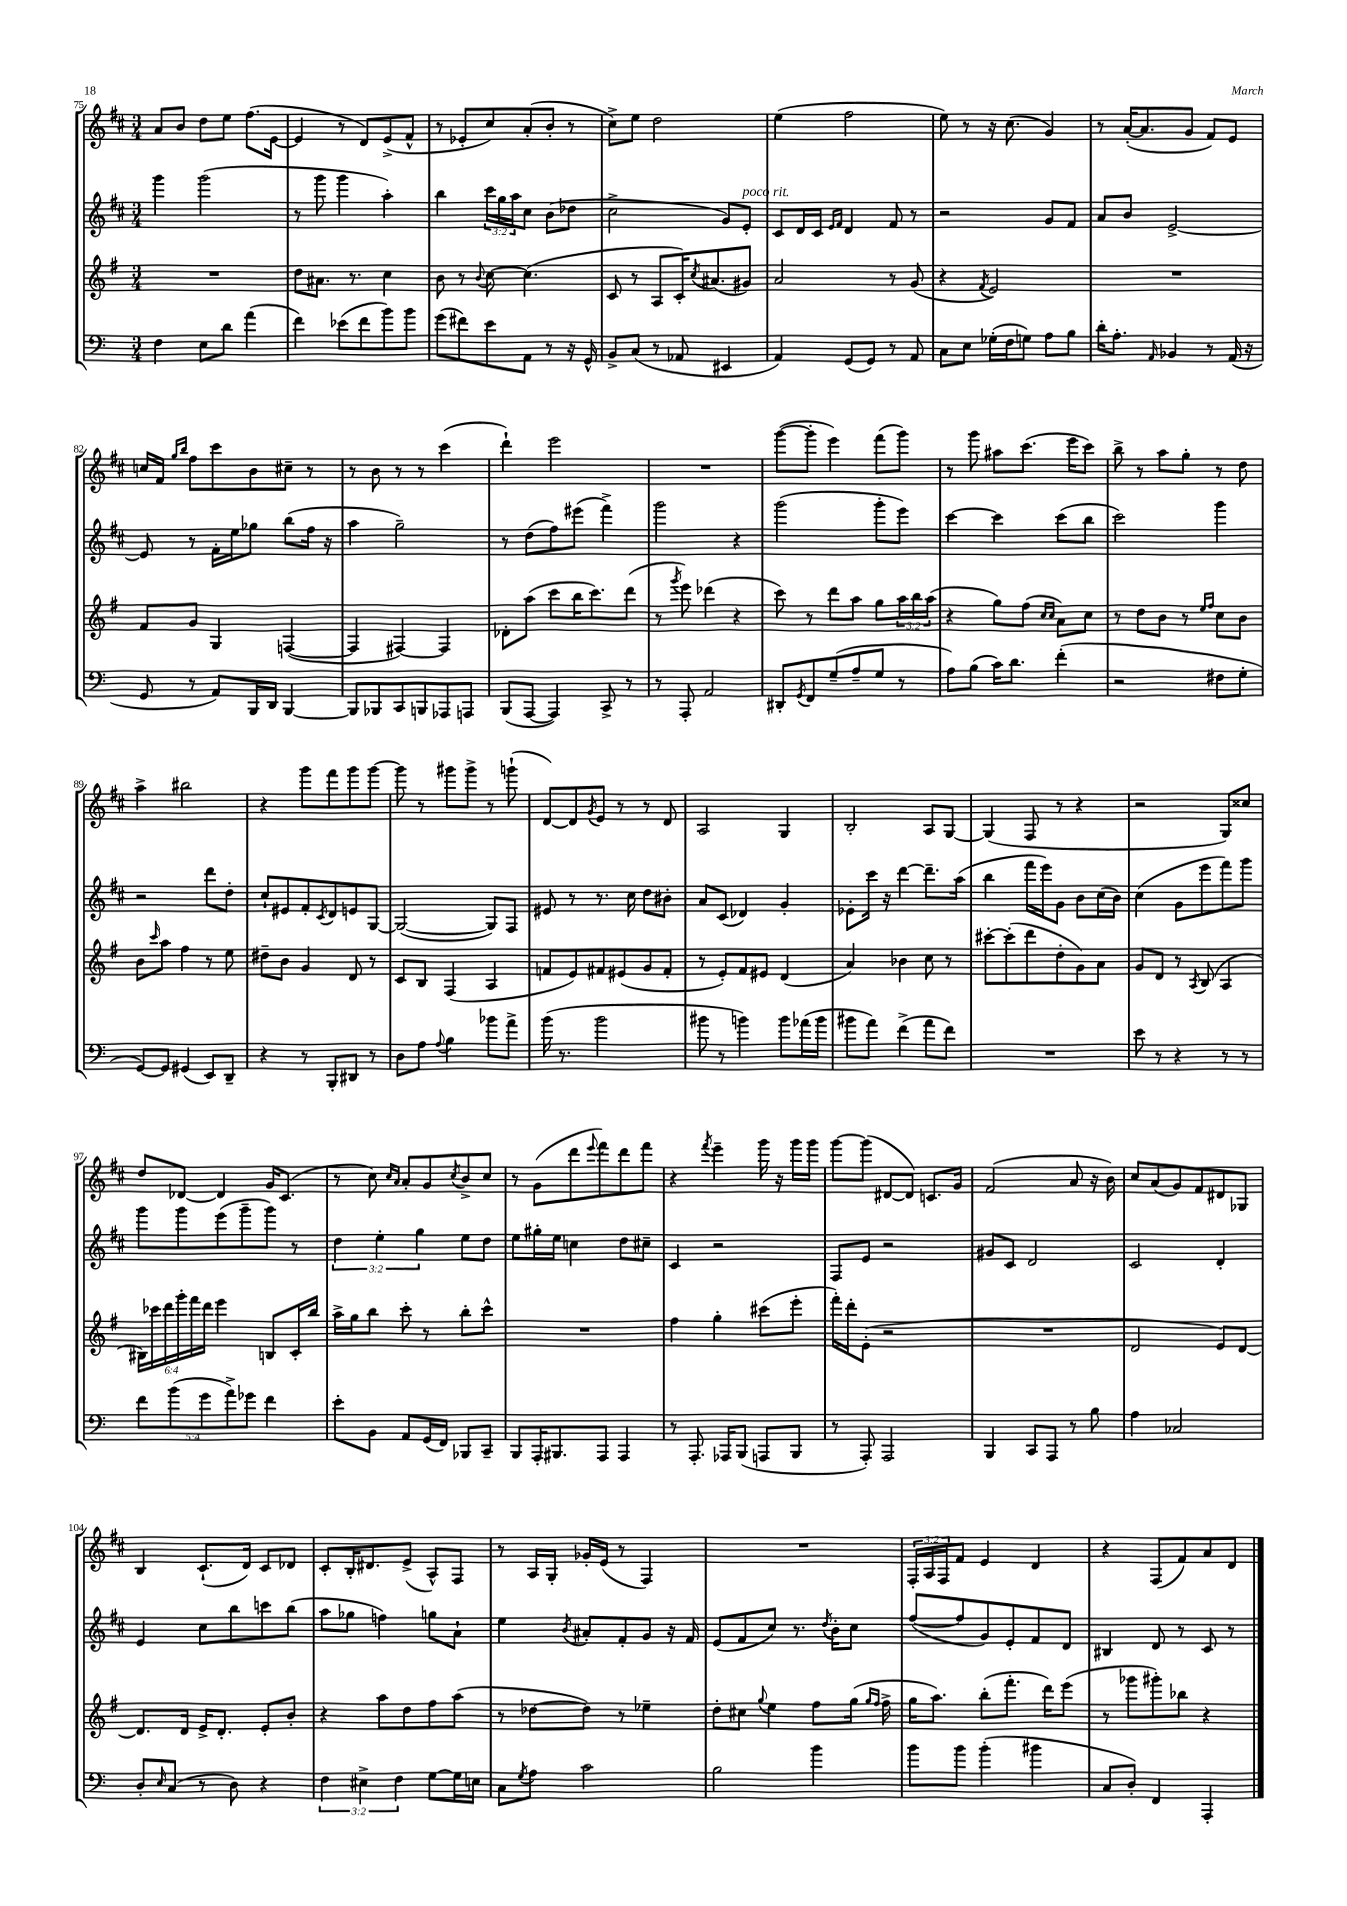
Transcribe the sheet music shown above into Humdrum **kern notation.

**kern	**kern	**kern	**kern
*staff4	*staff3	*staff2	*staff1
*clefF4	*clefG2	*clefG2	*clefG2
*k[]	*k[f#]	*k[f#c#]	*k[f#c#]
*M3/4	*M3/4	*M3/4	*M3/4
4F\	2.r	4ggg\	8a/L
.	.	.	8b/J
8E\L	.	(2ggg\	8dd\L
8d\J	.	.	8ee\J
(4a\	.	.	(8.ff#\L
.	.	.	[16e\Jk
=	=	=	=
4f\)	8dd\L	8r	4e/]
.	8.a#\J	8ggg\	.
(8e-\L	.	4ggg\	8r
.	8.r	.	.
8f\	.	.	8d/L)
8b\)	4cc\	4aa'\)	(8e^/
8b\J	.	.	8f#^^/J
=	=	=	=
(8g\L	8b\	4bb\	8r
8f#\)	8r	.	8e-'/L
.	8qqb/	.	.
8e\	[8cc\	24ccc#\LL	8cc#/)
.	.	24gg\	.
.	.	24aa\J	.
8AA\J	(4.cc\]	8cc#\J	(8a'/
8r	.	(8b\L	8b'/J
16r	.	8dd-\J	8r
16GG^^/	.	.	.
=	=	=	=
8BB^/L	8c/	2cc#^\	8cc#^\L)
(8C/J	8r	.	8ee\J
8r	8A/L	.	2dd\
8AA-/	16c'/K)	.	.
.	8qcc/	.	.
.	(8.a#/	.	.
4EE#/	.	8g/L)	.
.	8g#/J)	8e'/J	.
=	=	=	=
4AA/)	2a/	8c#/L	(4ee\
.	.	16d/L	.
.	.	16c#/JJ	.
.	.	16qqe/LL	.
.	.	16qqf#/JJ	.
(8GG/L	.	4d/	2ff#\
8GG/J)	.	.	.
8r	8r	8f#/	.
8AA/	(8g/	8r	.
=	=	=	=
8C\L	4r	2r	8ee\)
8E\J	.	.	8r
.	8qf#/	.	.
(16G-'\LL	2e/)	.	16r
16F\J	.	.	(8.cc#\
8G\J)	.	.	.
8A\L	.	8g/L	4g/)
8B\J	.	8f#/J	.
=	=	=	=
16d'\LK	2.r	8a/L	8r
8.A'\J	.	.	.
.	.	8b/J	([16a'/LK
.	.	.	8.a/]
16qqAA/	.	.	.
4BB-/	.	[2e^/	.
.	.	.	8g/J
8r	.	.	8f#/L)
(16AA/	.	.	8e/J
16r	.	.	.
=	=	=	=
8GG/	8f#/L	8e/]	16cc/LL
.	.	.	16f#/JJ
.	.	.	16qqgg/LL
.	.	.	16qqbb/JJ
8r	8g/J	8r	8ff#\L
8AA/L)	4G/	16f#'\LL	8ccc#\
.	.	16ee\J	.
16BBB/L	.	8gg-\J	8b\
16DD/JJ	.	.	.
[4BBB/	([4F/	(8bb\L	8cc#~\J
.	.	16ff#\Jk	8r
.	.	16r	.
=	=	=	=
8BBB/]L	4F/]	4aa\	8r
8BBB-/	.	.	8b\
8CC/	[4F#/)	2gg~\)	8r
8BBB/	.	.	8r
8AAA-/	4F#/]	.	(4ccc#\
8AAA/J	.	.	.
=	=	=	=
(8BBB/L	8d-'\L	8r	4ddd`\)
[8AAA/J	(8aa\J	(8dd\L	.
4AAA/])	8ccc\L	8ff#\)	2eee\
.	16bb\K	(8eee#\J	.
.	8.ccc\)	.	.
8CC^/	.	4fff#^\)	.
8r	(8ddd\J	.	.
=	=	=	=
8r	8r	2ggg\	2.r
.	8qggg/	.	.
8AAA'/	8eee\)	.	.
2AA/	(4ddd-\	.	.
.	4r	4r	.
=	=	=	=
8DD#'/L	8ccc\)	(2ggg\	([8ggg\L
8qGG/	.	.	.
8FF/	8r	.	8ggg'\]J
(8G~/	8ddd\L	.	4eee\)
8A~/	8aa\J	.	.
8G/J	8gg\L	8ggg'\L	(8fff#\L
8r	24aa\L	8eee\J)	8ggg\J)
.	24bb\	.	.
.	(24aa\JJ	.	.
=	=	=	=
8A\L)	4r	[4ccc#\	8r
(8B\J	.	.	8ggg\
16c\LK)	8gg\L)	4ccc#\]	8aa#\L
8.d\J	.	.	.
.	(8ff#\J	.	(8.ccc#\J
.	16qqcc/LL	.	.
.	16qqcc/JJ	.	.
(4f'\	8a\L)	(8ccc#\L	.
.	.	.	16eee\LK
.	8cc\J	8bb\J	8ccc#\J)
=	=	=	=
2r	8r	2ccc#\)	8bb^\
.	8dd\L	.	8r
.	8b\J	.	8aa\L
.	8r	.	8gg'\J
.	16qqee/LL	.	.
.	16qqff#/JJ	.	.
8F#\L	8cc\L	4ggg\	8r
8G'\J	8b\J	.	8dd\
=	=	=	=
[8GG/L)	8b\L	2r	4aa^\
.	16qqccc/	.	.
8GG/]J	8aa\J	.	.
(4GG#/	4ff#\	.	2bb#\
8EE/L)	8r	8ddd\L	.
8DD~/J	8ee\	8dd'\J	.
=	=	=	=
4r	8dd#~\L	8cc#`/L	4r
.	8b\J	8e#/	.
8r	4g/	8f#'/	8ggg\L
.	.	8qc#/	.
8BBB'/L	.	8d/	8fff#\
8DD#/J	8d/	8e/	8ggg\
8r	8r	[8G/J	[8ggg\J
=	=	=	=
8D\L	8c/L	(2G/_	8ggg\]
8A\J	8B/J	.	8r
8qqA/	.	.	.
4B\	(4F#/	.	8ggg#\L
.	.	.	8ggg#^\J
8b-\L	4A/	8G/]L)	8r
8a^\J	.	8F#/J	(8ggg`\
=	=	=	=
(16b\	8f/L	8e#/	[8d/L)
8.r	.	.	.
.	8e/)	8r	8d/]
.	.	.	8qg/
2b\	8f#/	8.r	8e/J
.	(8e#/	.	8r
.	.	16cc#\	.
.	8g/	8dd\L	8r
.	8f#'/J	8b#'\J	8d/
=	=	=	=
8b#\	8r	8a/L	2A/
8r	8e'/L)	(8c#/J	.
4b\)	8f#/	4d-/)	.
.	8e#/J	.	.
8b\L	(4d/	4g'/	4G/
(16a-\L	.	.	.
16b\JJ	.	.	.
=	=	=	=
8b#\L	4a/)	8e-'\L	2B'/
8a\J)	.	16ccc#\Jk	.
.	.	16r	.
(4f^\	4b-\	[4ddd\	.
8a\L	8cc\	8.ddd~\]L	8A/L
8f\J)	8r	.	[8G/J
.	.	(16aa\Jk	.
=	=	=	=
2.r	[8ccc#'\L	4bb\	(4G/]
.	(8ccc#'\]	.	.
.	8ddd\	16fff#\LL	8F#/
.	.	16eee\J)	.
.	8dd'\	8g\J	8r
.	8g\)	8b\L	4r
.	8a\J	(16cc#\L	.
.	.	16b\JJ)	.
=	=	=	=
8e\	8g/L	(4cc#\	2r
8r	8d/J	.	.
4r	8r	8g\L	.
.	8qA/	.	.
.	(8B/	8eee\	.
8r	4A/	8fff#\)	8G/L)
8r	.	8ggg\J	8cc##/J
=	=	=	=
10f\L	24B#\LL)	8ggg\L	8dd/L
.	24ccc-\	.	.
.	24ddd\	.	.
(10b\	.	.	.
.	24ggg'\	8ggg\	[8d-/J
.	24fff#\	.	.
10g\	.	.	.
.	24ddd\JJ	.	.
.	4eee\	(8eee\	4d-/]
10a^\)	.	.	.
.	.	8ggg~\	.
10g-\J	.	.	.
4f\	8B/L	8ggg\J)	16g/LK
.	.	.	(8.c#/J
.	16c'/L	8r	.
.	16bb/JJ	.	.
=	=	=	=
8e'\L	16aa^\LL	6dd\	8r
.	16gg\J	.	.
8BB\J	8bb\J	.	8cc#\)
.	.	6ee'\	.
.	.	.	16qqcc#/LL
.	.	.	16qqa/JJ
8AA/L	8ccc'\	.	8a'/L
.	.	6gg\	.
(16GG/L	8r	.	8g/
16FF/JJ)	.	.	.
.	.	.	8qcc#/
8BBB-/L	8bb'\L	8ee\L	8b^/
8CC~/J	8ccc^^\J	8dd\J	8cc#/J
=	=	=	=
8BBB/L	2.r	8ee\L	8r
16AAA'/K	.	16gg#'\L	(8g\L
8.BBB#/	.	16ee\JJ	.
.	.	4cc\	8ddd\
.	.	.	8qqeee/
8AAA/J	.	.	8fff#\)
4AAA/	.	8dd\L	8ddd\
.	.	8cc#~\J	8fff#\J
=	=	=	=
8r	4ff#\	4c#/	4r
8.AAA'/	.	.	.
.	.	.	8qfff#/
.	4gg'\	2r	4eee~\
16AAA-/LK	.	.	.
(8BBB/J	.	.	.
8AAA/L	(8ccc#\L	.	16ggg\
.	.	.	16r
8BBB/J	8eee'\J	.	16ggg\LL
.	.	.	16ggg\JJ
=	=	=	=
8r	16fff#'\LL)	8F#/L	[8ggg\L
.	16ddd'\J	.	.
8AAA'/)	(8e'\J	8e/J	(8ggg\]J
2AAA/	2r	2r	[8d#/L
.	.	.	8d#/]J)
.	.	.	8.c/L
.	.	.	16g/Jk
=	=	=	=
4BBB/	2.r	8g#/L	(2f#/
.	.	8c#/J	.
8CC/L	.	2d/	.
8AAA/J	.	.	.
8r	.	.	8a/
8B\	.	.	16r
.	.	.	16b\)
=	=	=	=
4A\	2d/	2c#/	8cc#/L
.	.	.	(8a/
2C-/	.	.	8g/)
.	.	.	8f#/
.	8e/L)	4d'/	8d#/
.	[8d/J	.	8G-/J
=	=	=	=
8D'/L	8.d/]L	4e/	4B/
16qqE/	.	.	.
(8C/J	.	.	.
.	16d/Jk	.	.
8r	16e^/LK	8cc#\L	(8.c#`/L
.	8.d'/J	.	.
8D\)	.	8bb\	.
.	.	.	16d/Jk)
4r	8e'/L	8ccc\	8c#/L
.	8b'/J	(8bb\J	8d-/J
=	=	=	=
6F\	4r	8aa\L	8c#'/L
.	.	8gg-\J	16B'/K
6E#^\	.	.	.
.	.	.	8.d#/
.	8aa\L	4ff\)	.
6F\	.	.	.
.	8dd\	.	(8e^/J
[8G\L	8ff#\	8gg\L	8A^^/L)
16G\]L	(8aa\J	8a`\J	8F#/J
16E\JJ	.	.	.
=	=	=	=
8C\L	8r	4ee\	8r
8qG/	.	.	.
8A\J	[8dd-\L	.	16A/LL
.	.	.	16G'/JJ
.	.	8qb/	.
2c\	8dd-\]J)	8a#'/L	16g-'/LL
.	.	.	(16e/JJ
.	8r	8f#'/	8r
.	4ee-~\	8g/J	4F#/)
.	.	16r	.
.	.	16f#/	.
=	=	=	=
2B\	8dd'\L	(8e/L	2.r
.	8cc#\J	8f#/	.
.	8qqgg/	.	.
.	4ee\	8cc#/J)	.
.	.	8.r	.
4b\	8ff#\L	.	.
.	.	8qdd/	.
.	.	16b'\LK	.
.	(16gg\Jk	8cc#\J	.
.	16qqgg/LL	.	.
.	16qqff#/JJ	.	.
.	16ff#^\	.	.
=	=	=	=
8b\L	16gg\LK	([8ff#/L	24F#'/LL
.	.	.	24A/
.	8.aa\J)	.	.
.	.	.	24F#/J
8b\J	.	8ff#/]	8f#/J
(4b'\	(8bb'\L	8g/)	4e/
.	8.fff#'\J	8e'/	.
4b#\	.	8f#/	4d/
.	16ddd\LK)	.	.
.	(8eee\J	8d/J	.
=	=	=	=
8C/L	8r	4B#/	4r
8D'/J)	8ggg-\L	.	.
4FF/	8ggg#'\)	8d/	(8F#/L
.	8bb-\J	8r	8f#/)
4AAA'/	4r	8c#/	8a/
.	.	8r	8d/J
==	==	==	==
*-	*-	*-	*-
